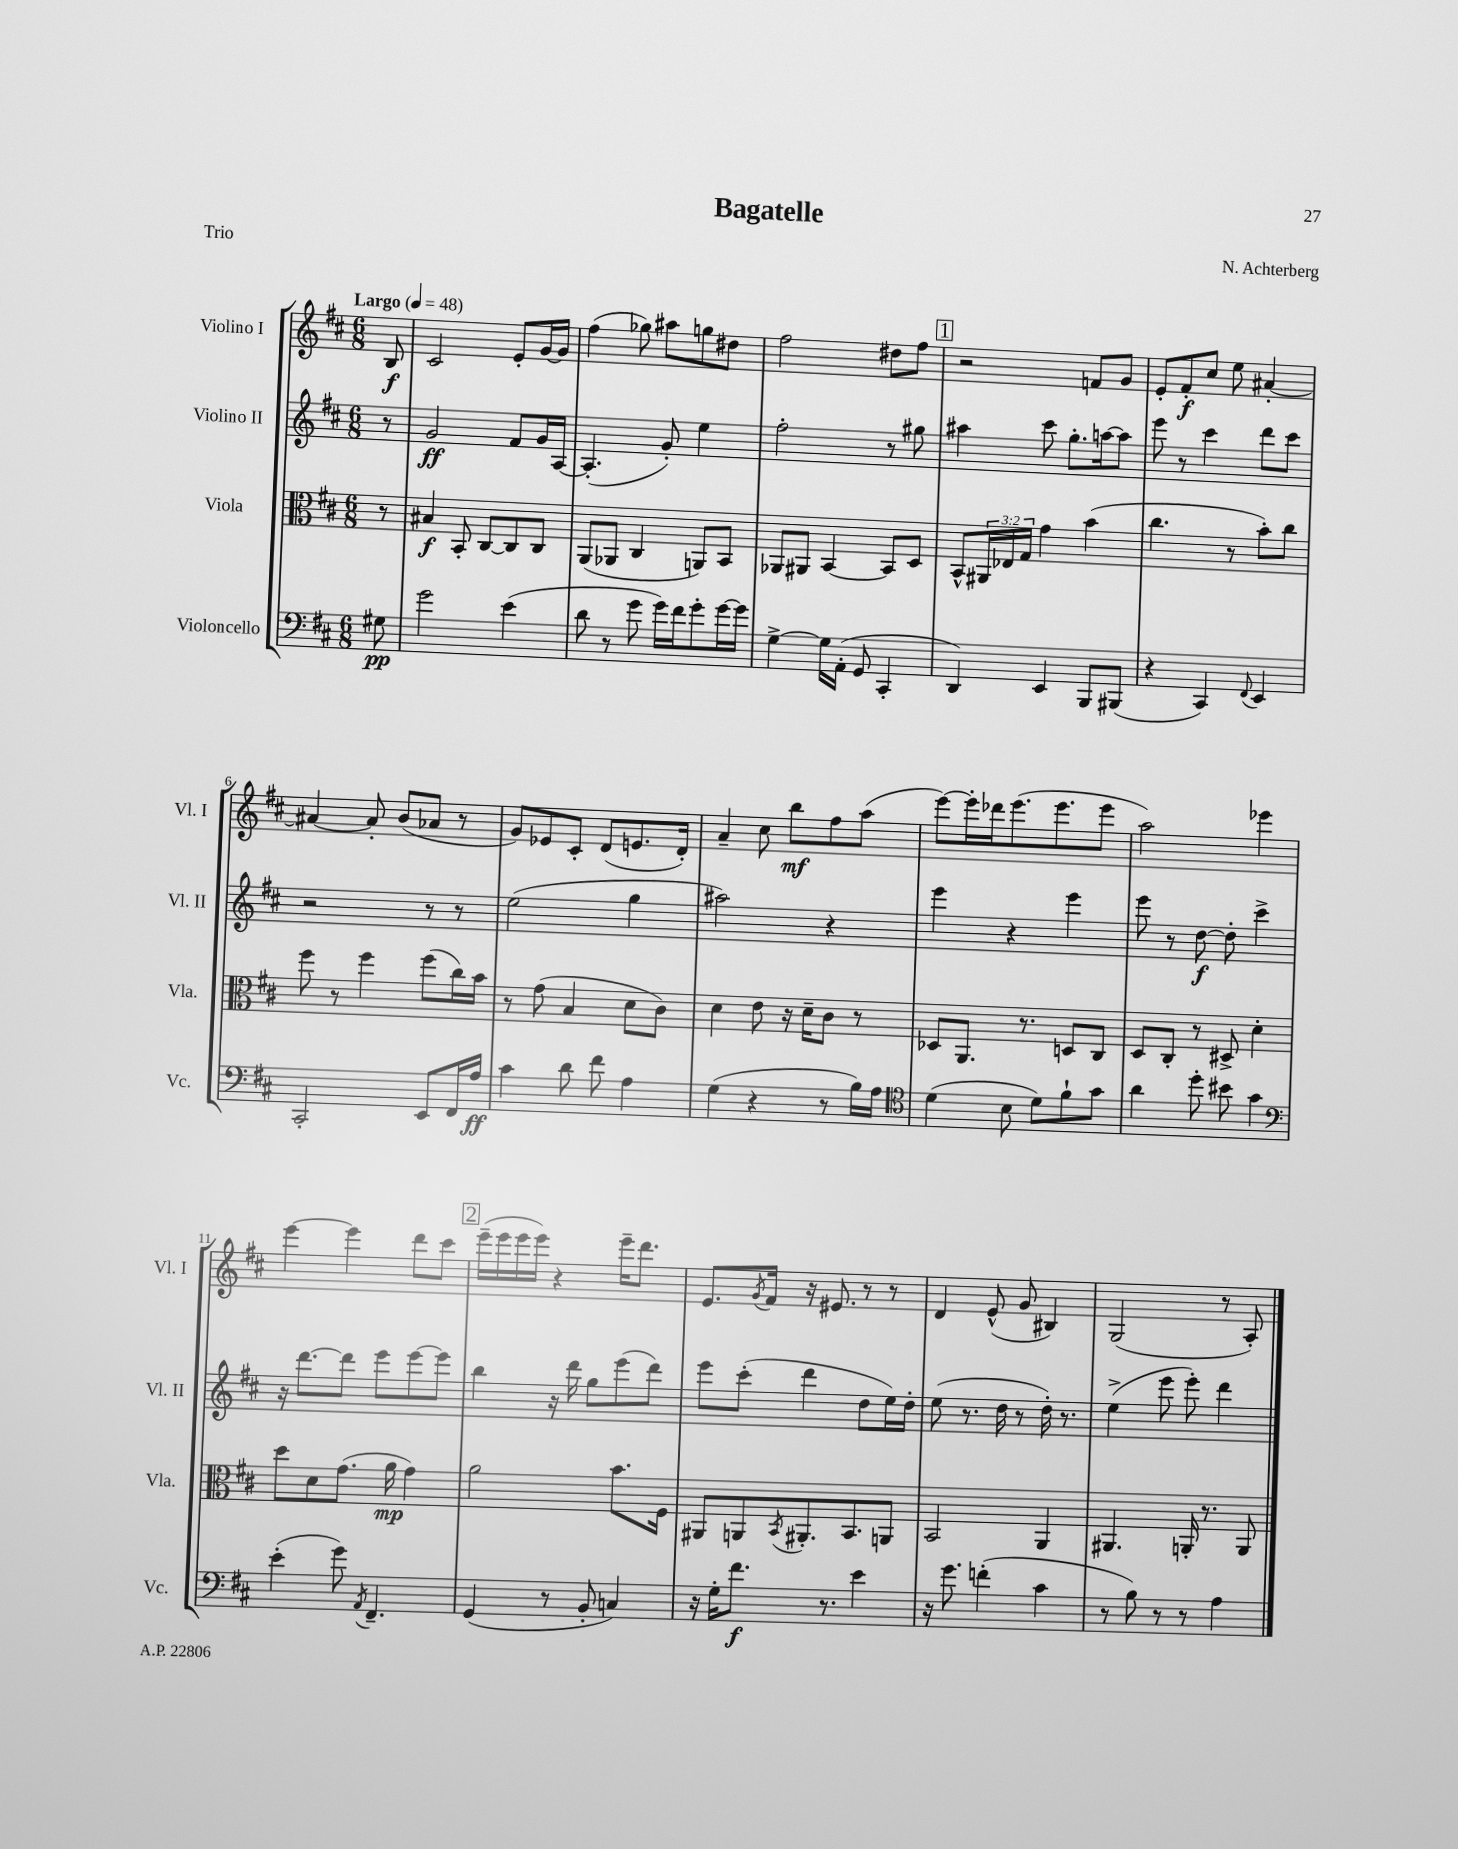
\header { title = "Bagatelle" composer = "N. Achterberg" piece = "Trio" }
<<
\new StaffGroup <<
\new Staff = "s0" \with { instrumentName = "Violino I" shortInstrumentName = "Vl. I" } {
    \clef treble \key d \major \numericTimeSignature \time 6/8 \partial 8 \tempo "Largo" 4 = 48
    b8\f |
    cis'2 e'8-. g'16~ g'16 |
    fis''4( ges''8) ais''8 g''8 dis''8 |
    fis''2 dis''8 fis''8 |
    \mark \markup { \box "1" } r2 f'8 g'8 |
    e'8-. fis'8-.\f cis''8 e''8 ais'4~-. |
    ais'4~ ais'8-. b'8( aes'8 r8 |
    g'8) ees'8 cis'8-. d'8( e'8. d'16-.) |
    a'4-- cis''8 b''8\mf fis''8 a''8( |
    e'''8~) e'''16-. des'''16 e'''8.( e'''8. e'''8 |
    a''2) ees'''4 |
    e'''4~ e'''4 d'''8 cis'''8 |
    \mark \markup { \box "2" } e'''16--( e'''16 e'''16 e'''16) r4 e'''16-- d'''8. |
    e'8. \acciaccatura { g'8 } fis'16 r16 eis'8. r8 r8 |
    d'4 e'8-^( g'8 bis4) |
    g2( r8 a8-.) \bar "|." |
}
\new Staff = "s1" \with { instrumentName = "Violino II" shortInstrumentName = "Vl. II" } {
    \clef treble \key d \major \numericTimeSignature \time 6/8 \partial 8
    r8 |
    g'2\ff fis'8 g'16 a16~ |
    a4.-.( g'8-.) e''4 |
    fis''2-. r8 gis''8 |
    \mark \markup { \box "1" } ais''4 cis'''8 g''8.-. a''16~ a''8 |
    e'''8 r8 cis'''4 d'''8 cis'''8 |
    r2 r8 r8 |
    e''2( g''4 |
    ais''2) r4 |
    e'''4 r4 e'''4 |
    e'''8 r8 d''8~\f d''8-. cis'''4-> |
    r16 d'''8.~ d'''8 e'''8 e'''8~ e'''8 |
    \mark \markup { \box "2" } b''4 r16 d'''16 g''8 e'''8( d'''8) |
    e'''8 cis'''8-.( d'''4 d''8 e''16) d''16-. |
    e''8( r8. d''16 r8 d''16-.) r8. |
    e''4->( e'''8 e'''8-.) d'''4 \bar "|." |
}
\new Staff = "s2" \with { instrumentName = "Viola" shortInstrumentName = "Vla." } {
    \clef alto \key d \major \numericTimeSignature \time 6/8 \override Staff.TupletNumber.text = #tuplet-number::calc-fraction-text \partial 8
    r8 |
    bis4\f b,8-. cis8~ cis8 cis8 |
    a,8( aes,8 cis4 a,8) b,8 |
    aes,8 ais,8 b,4~ b,8 d8 |
    \mark \markup { \box "1" } b,8-^ \tuplet 3/2 { ais,16 ees16 g16 } g'4 b'4( |
    cis''4. r8 b'8-.) cis''8 |
    fis''8 r8 fis''4 fis''8( cis''16) b'16 |
    r8 g'8( b4 d'8 cis'8) |
    d'4 e'8 r16 d'16-- cis'8 r8 |
    des8 a,8. r8. d8 cis8 |
    d8 cis8-. r8 dis8-> d'4-. |
    d''8 d'8 g'8.( a'16\mp g'4) |
    \mark \markup { \box "2" } a'2 b'8. fis16 |
    ais,8 a,8 \acciaccatura { b,8 } ais,8.-. b,8. a,8 |
    b,2 a,4 |
    ais,4. a,16-. r8. a,8 \bar "|." |
}
\new Staff = "s3" \with { instrumentName = "Violoncello" shortInstrumentName = "Vc." } {
    \clef bass \key d \major \numericTimeSignature \time 6/8 \partial 8
    gis8\pp |
    g'2 e'4( |
    d'8 r8 g'8 g'16) fis'16 g'8-. g'16~ g'16 |
    g4~-> g16 a,16-.( g,8 cis,4-. |
    \mark \markup { \box "1" } d,4) e,4 b,,8 bis,,8( |
    r4 cis,4) \appoggiatura { fis,8 } e,4 |
    cis,2-. e,8 fis,16 a16\ff |
    cis'4 d'8 fis'8 a4 |
    g4( r4 r8 b16) a16 |
    \clef tenor d'4( b8 d'8) fis'8-! g'8 |
    a'4 d''8-. bis'8 g'4 |
    \clef bass e'4-.( g'8) \acciaccatura { a,8 } fis,4.-- |
    \mark \markup { \box "2" } g,4( r8 b,8-. c4) |
    r16 g16-. fis'8.\f r8. e'4 |
    r16 g'8. f'4-.( cis'4 |
    r8 b8) r8 r8 a4 \bar "|." |
}
>>
>>
